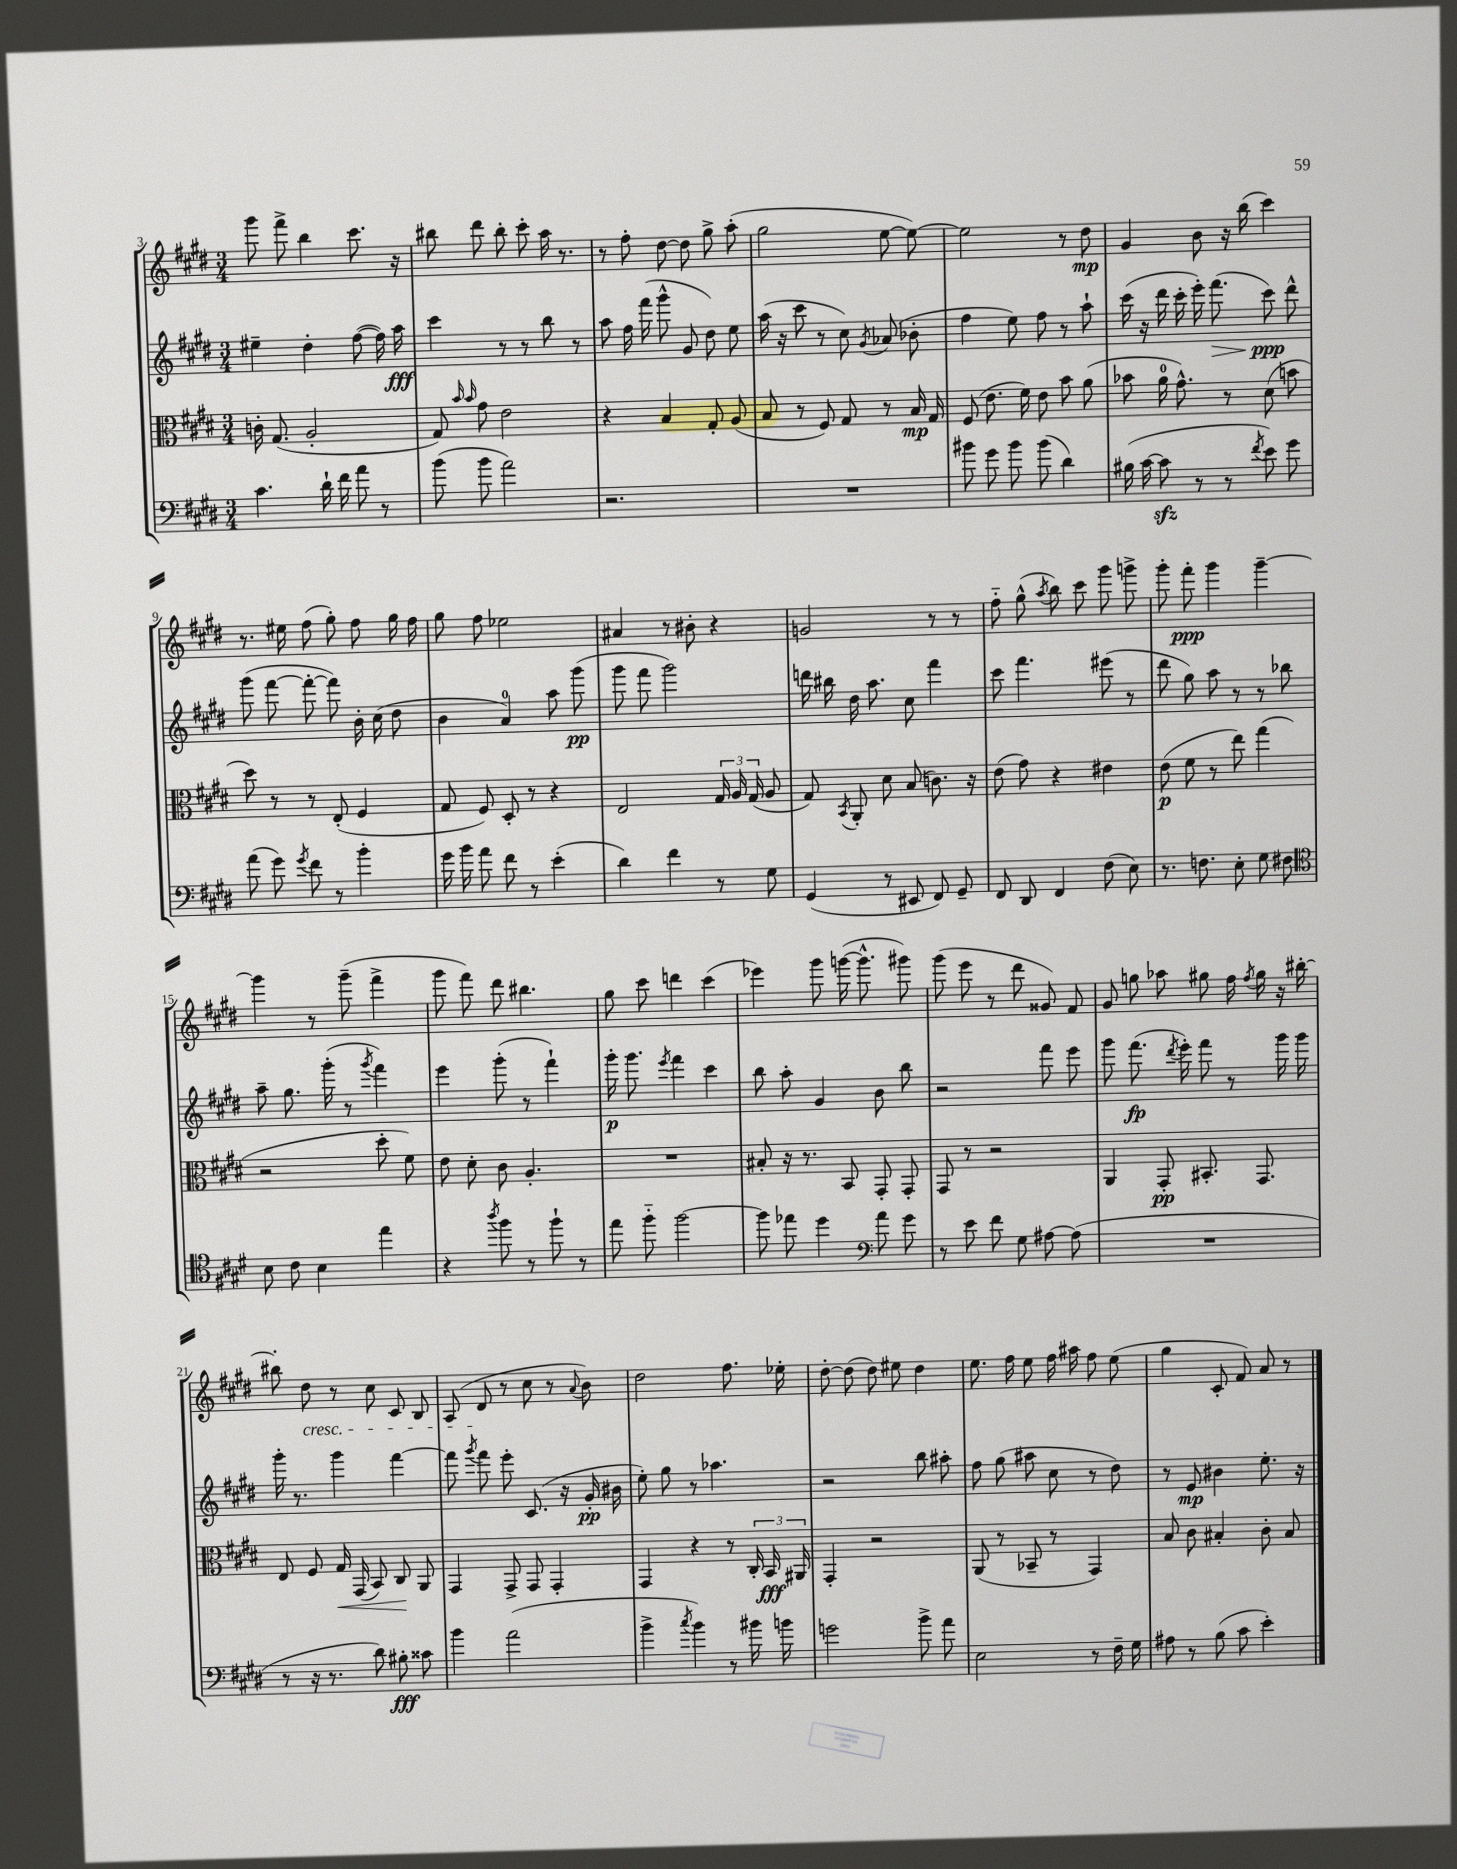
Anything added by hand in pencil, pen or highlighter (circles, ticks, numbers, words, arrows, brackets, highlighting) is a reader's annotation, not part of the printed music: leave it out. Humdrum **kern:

**kern	**dynam	**kern	**dynam	**kern	**dynam	**kern	**dynam
*part4	*part4	*part3	*part3	*part2	*part2	*part1	*part1
*staff4	*staff4	*staff3	*staff3	*staff2	*staff2	*staff1	*staff1
*clefF4	*	*clefC3	*	*clefG2	*	*clefG2	*
*k[f#c#g#d#]	*	*k[f#c#g#d#]	*	*k[f#c#g#d#]	*	*k[f#c#g#d#]	*
*M3/4	*	*M3/4	*	*M3/4	*	*M3/4	*
=3	=3	=3	=3	=3	=3	=3	=3
4.c#\	.	16cn'\	.	4ee#X~\	.	8ggg#\	.
.	.	(8.G#/	.	.	.	.	.
.	.	.	.	.	.	8fff#^\	.
.	.	2A'/	.	4dd#'\	.	4bb\	.
16d#`\	.	.	.	.	.	.	.
16f#\	.	.	.	.	.	.	.
8a\	.	.	.	([8ff#\	.	8.ccc#\	.
8r	.	.	.	16ff#\])	.	.	.
.	.	.	.	16aa\	fff	16r	.
=4	=4	=4	=4	=4	=4	=4	=4
(8b\	.	8G#/)	.	4ccc#\	.	8bb#X\	.
.	.	16qqb/	.	.	.	.	.
.	.	16qqb/	.	.	.	.	.
8b\	.	8g#\	.	.	.	8ddd#\	.
2a\)	.	2e\	.	8r	.	8bb#'\	.
.	.	.	.	8r	.	8ccc#'\	.
.	.	.	.	8bb\	.	16aa\	.
.	.	.	.	.	.	8.r	.
.	.	.	.	8r	.	.	.
=5	=5	=5	=5	=5	=5	=5	=5
2.r	.	4r	.	8aa\	.	8r	.
.	.	.	.	16ff#\	.	8ff#'\	.
.	.	.	.	(16fff#\	.	.	.
.	.	4B/	.	8ggg#^^\	.	[8dd#\	.
.	.	.	.	8g#/	.	8dd#\]	.
.	.	8G#'/	.	8dd#\)	.	8gg#^\	.
.	.	(8A/	.	8ee\	.	(8aa'\	.
=6	=6	=6	=6	=6	=6	=6	=6
2.r	.	8B/	.	(16aa\	.	2gg#\	.
.	.	.	.	16r	.	.	.
.	.	8r	.	8ccc#\	.	.	.
.	.	8F#/)	.	8r	.	.	.
.	.	8G#/	.	8cc#\)	.	.	.
.	.	.	.	8qg#/	.	.	.
.	.	8r	.	(8a-X/	.	[8ee\	.
.	.	16B/	mp	8b-X'\	.	8ee\_)	.
.	.	16G#/	.	.	.	.	.
=7	=7	=7	=7	=7	=7	=7	=7
8b#X\	.	(8F#/	.	4ff#\	.	2ee\]	.
8g#\	.	8.e\	.	.	.	.	.
8b#\	.	.	.	8ee\)	.	.	.
.	.	16f#\)	.	.	.	.	.
(8b#\	.	8e\	.	8ff#\	.	.	.
4d#\)	.	8b\	.	8r	.	8r	.
.	.	(8a\	.	8aa`\	.	8dd#\	mp
=8	=8	=8	=8	=8	=8	=8	=8
(16B#X\	.	8b-X\	.	(16ccc#\	.	4g#/	.
[16c#\	.	.	.	16r	.	.	.
8c#zz\]	.	16a\	.	16ddd#\	.	.	.
.	.	8.g#^^\)	.	16ccc#'\	.	.	.
8r	.	.	.	16eee'\)	.	8b\	.
!	!	!	!	!	!LO:HP:b	!	!
.	.	.	.	(8.fff#\	>	.	.
8r	.	8r	.	.	.	16r	.
.	.	.	.	.	.	(16bb\	.
8qf#/	.	.	.	.	.	.	.
8e\)	.	(8d#\	.	8ccc#\)	ppp	4ccc#\)	.
8g#\	.	8bn\	.	8ddd#^^\	]	.	.
!!LO:LB:g=z
=9	=9	=9	=9	=9	=9	=9	=9
(8a\	.	8dd#\)	.	(8ggg#\	.	8.r	.
8g#\)	.	8r	.	[8fff#\	.	.	.
.	.	.	.	.	.	16ee#X\	.
8qg#/	.	.	.	.	.	.	.
8f#\	.	8r	.	8fff#'\_	.	(8ff#\	.
8r	.	(8E'/	.	8fff#\])	.	8gg#'\)	.
4b'\	.	4F#/	.	16b'\	.	8ff#\	.
.	.	.	.	(16cc#\	.	.	.
.	.	.	.	8dd#\	.	16gg#\	.
.	.	.	.	.	.	16ff#\	.
=10	=10	=10	=10	=10	=10	=10	=10
16g#\	.	8G#/	.	4b\	.	8gg#\	.
16b\	.	.	.	.	.	.	.
8a\	.	8F#/)	.	.	.	8ff#\	.
8f#\	.	8D#'/	.	4a/)	.	2ee-X\	.
8r	.	8r	.	.	.	.	.
(4e'\	.	4r	.	8aa\	.	.	.
.	.	.	.	(8ggg#\	pp	.	.
=11	=11	=11	=11	=11	=11	=11	=11
4d#\)	.	2E/	.	8ggg#\	.	4a#X/	.
.	.	.	.	8fff#\	.	.	.
4f#\	.	.	.	2ggg#\)	.	8r	.
.	.	.	.	.	.	8b#X'\	.
8r	.	24G#/	.	.	.	4r	.
.	.	24A/	.	.	.	.	.
.	.	(24G#/	.	.	.	.	.
8G#\	.	8A/	.	.	.	.	.
=12	=12	=12	=12	=12	=12	=12	=12
(4GG#/	.	8G#/)	.	16dddn\	.	2gn/	.
.	.	.	.	16bb#X\	.	.	.
.	.	8qBB/	.	.	.	.	.
.	.	8AA'/	.	16dd#\	.	.	.
.	.	.	.	8.aa\	.	.	.
8r	.	8d#\	.	.	.	.	.
8EE#X/	.	(8B/	.	8cc#\	.	.	.
8FF#/)	.	8.cn\)	.	4fff#\	.	8r	.
8GG#~/	.	.	.	.	.	8r	.
.	.	16r	.	.	.	.	.
=13	=13	=13	=13	=13	=13	=13	=13
8FF#/	.	(8e\	.	8ccc#\	.	8ff#\	.
8DD#/	.	8g#\)	.	4.fff#\	.	(8gg#^^\	.
.	.	.	.	.	.	8qaa/	.
4FF#/	.	4r	.	.	.	8bb\)	.
.	.	.	.	.	.	8ccc#\	.
(8F#\	.	4e#X\	.	(8eee#X\	.	8ggg#\	.
8E\)	.	.	.	8r	.	8gggn^\	.
=14	=14	=14	=14	=14	=14	=14	=14
8.r	.	(8e\	p	8ddd#\	.	8ggg#'\	.
.	.	8f#\	.	8gg#\)	.	8fff#'\	ppp
8.Fn\	.	.	.	.	.	.	.
.	.	8r	.	8aa\	.	4ggg#\	.
8E'\	.	8ee\)	.	8r	.	.	.
8G#\	.	(4gg#\	.	8r	.	[4ggg#~\	.
8F#X\	.	.	.	8bb-X\	.	.	.
!!LO:LB:g=z
=15	=15	=15	=15	=15	=15	=15	=15
*clefC4	*	*	*	*	*	*	*
8B\	.	2r	.	8aa~\	.	4ggg#\]	.
8c#\	.	.	.	8.gg#\	.	.	.
4B\	.	.	.	.	.	8r	.
.	.	.	.	(16ggg#'\	.	.	.
.	.	.	.	8r	.	(8ggg#~\	.
.	.	.	.	8qggg#/	.	.	.
4ee\	.	8dd#'\	.	4fff#\)	.	4fff#^\	.
.	.	8f#\)	.	.	.	.	.
=16	=16	=16	=16	=16	=16	=16	=16
4r	.	8e\	.	4eee\	.	8ggg#\	.
.	.	8d#'\	.	.	.	8fff#\)	.
8qaa/	.	.	.	.	.	.	.
8ff#\	.	8c#\	.	(8ggg#'\	.	8ddd#\	.
8r	.	4.A'/	.	8r	.	4.bb#X\	.
8ff#`\	.	.	.	4fff#`\)	.	.	.
8r	.	.	.	.	.	.	.
=17	=17	=17	=17	=17	=17	=17	=17
8ee\	.	2.r	.	16ggg#'\	p	8gg#\	.
.	.	.	.	8.ggg#\	.	.	.
8ff#\	.	.	.	.	.	8ccc#\	.
.	.	.	.	8qeee/	.	.	.
[2ff#\	.	.	.	4fff#\	.	4dddn\	.
.	.	.	.	4ccc#\	.	(4ccc#\	.
=18	=18	=18	=18	=18	=18	=18	=18
8ff#\]	.	8B#X'/	.	8bb\	.	4eee-X\)	.
8ee-X\	.	16r	.	8aa'\	.	.	.
.	.	8.r	.	.	.	.	.
4dd#\	.	.	.	4g#/	.	8ggg#\	.
.	.	8BB/	.	.	.	([16gggn\	.
.	.	.	.	.	.	8.ggg^^\]	.
*clefF4	*	*	*	*	*	*	*
8a\	.	8GG#'/	.	8b\	.	.	.
8g#\	.	8GG#'/	.	8bb\	.	8ggg#X\)	.
=19	=19	=19	=19	=19	=19	=19	=19
8r	.	8GG#/	.	2r	.	(8ggg#\	.
8e\	.	8r	.	.	.	8eee\	.
8f#\	.	2r	.	.	.	8r	.
8G#\	.	.	.	.	.	8ddd#\	.
[8A#X\	.	.	.	8fff#\	.	8g##X/)	.
(8A#\]	.	.	.	8eee\	.	8f#/	.
=20	=20	=20	=20	=20	=20	=20	=20
2.r	.	4AA/	.	8ggg#\	.	8g#/	.
.	.	.	.	(8.fff#\	fp	8ggn\	.
.	.	8GG#'/	pp	.	.	8aa-X\	.
.	.	.	.	8qddd#/	.	.	.
.	.	.	.	16eee'\)	.	.	.
.	.	8.BB#X'/	.	8fff#\	.	8gg#X\	.
.	.	.	.	8r	.	16ff#\	.
.	.	.	.	.	.	8qff#/	.
.	.	8.GG#/	.	.	.	16gg#\	.
.	.	.	.	16ggg#\	.	16r	.
.	.	.	.	16ggg#\	.	[16bb#X'\	.
!!LO:LB:g=z
=21	=21	=21	=21	=21	=21	=21	=21
8r	.	8E/	.	16ggg#'\	.	8bb#X'\]	.
.	.	.	.	8.r	.	.	.
!	!	!	!	!	!	!LO:TX:b:i:t=cresc.	!
16r	.	8F#/	.	.	.	8dd#\	.
8.r	.	.	.	.	.	.	.
!	!	!	!LO:HP:b	!	!	!	!
.	.	16G#/	<	4ggg#\	.	8r	.
.	.	(16GG#/	.	.	.	.	.
8d#\)	.	8BB/)	.	.	.	8cc#\	.
8B#X'\	fff	8C#/	.	[4fff#\	.	8c#/	.
8c##X\	.	8AA/	[	.	.	8B/	.
=22	=22	=22	=22	=22	=22	=22	=22
4b\	.	4GG#/	.	8fff#\]	.	(8A/	.
.	.	.	.	8qggg#/	.	.	.
.	.	.	.	8fff#\	.	8d#/	.
(2a\	.	8GG#^/	.	8eee'\	.	8r	.
.	.	8GG#/	.	(8.c#/	.	8cc#\	.
.	.	4GG#'/	.	.	.	8r	.
.	.	.	.	16r	.	.	.
.	.	.	.	.	.	8qqa/	.
.	.	.	.	16g#'/	pp	8b\)	.
.	.	.	.	16b#X\	.	.	.
=23	=23	=23	=23	=23	=23	=23	=23
4b^\	.	4GG#/	.	8ee'\)	.	2dd#\	.
.	.	.	.	8gg#\	.	.	.
8qcc#/	.	.	.	.	.	.	.
4b\)	.	4r	.	8r	.	.	.
.	.	.	.	4.aa-X\	.	.	.
8r	.	8r	.	.	.	8.ff#\	.
16b#X\	.	24C#'/	.	.	.	.	.
.	.	24BB/	fff	.	.	.	.
16bn\	.	.	.	.	.	16ee-X'\	.
.	.	24AA#X/	.	.	.	.	.
=24	=24	=24	=24	=24	=24	=24	=24
2gn\	.	4GG#'/	.	2r	.	[8dd#'\	.
.	.	.	.	.	.	(8dd#\]	.
.	.	2r	.	.	.	8dd#\)	.
.	.	.	.	.	.	8ee#X\	.
8b^\	.	.	.	8bb\	.	4dd#\	.
8a\	.	.	.	8aa#X'\	.	.	.
=25	=25	=25	=25	=25	=25	=25	=25
2E\	.	(8AA/	.	8ff#\	.	8.ee\	.
.	.	8r	.	(8gg#\	.	.	.
.	.	.	.	.	.	16ff#\	.
.	.	8BB-X~/	.	8aa#X\	.	8ee\	.
.	.	8r	.	8cc#\	.	16ff#\	.
.	.	.	.	.	.	16aa#X\	.
8r	.	4GG#/)	.	8r	.	8ff#\	.
16F#~\	.	.	.	8dd#\)	.	(8ee\	.
16G#\	.	.	.	.	.	.	.
=26	=26	=26	=26	=26	=26	=26	=26
8A#X\	.	8B/	.	8r	.	4gg#\	.
8r	.	8c#\	.	8e/	mp	.	.
(8B\	.	4B#X'/	.	4b#X\	.	8c#'/	.
8c#\	.	.	.	.	.	8f#/)	.
4e'\)	.	8c#'\	.	8.ee'\	.	8a/	.
.	.	8B#/	.	.	.	8r	.
.	.	.	.	16r	.	.	.
==	==	==	==	==	==	==	==
*-	*-	*-	*-	*-	*-	*-	*-
